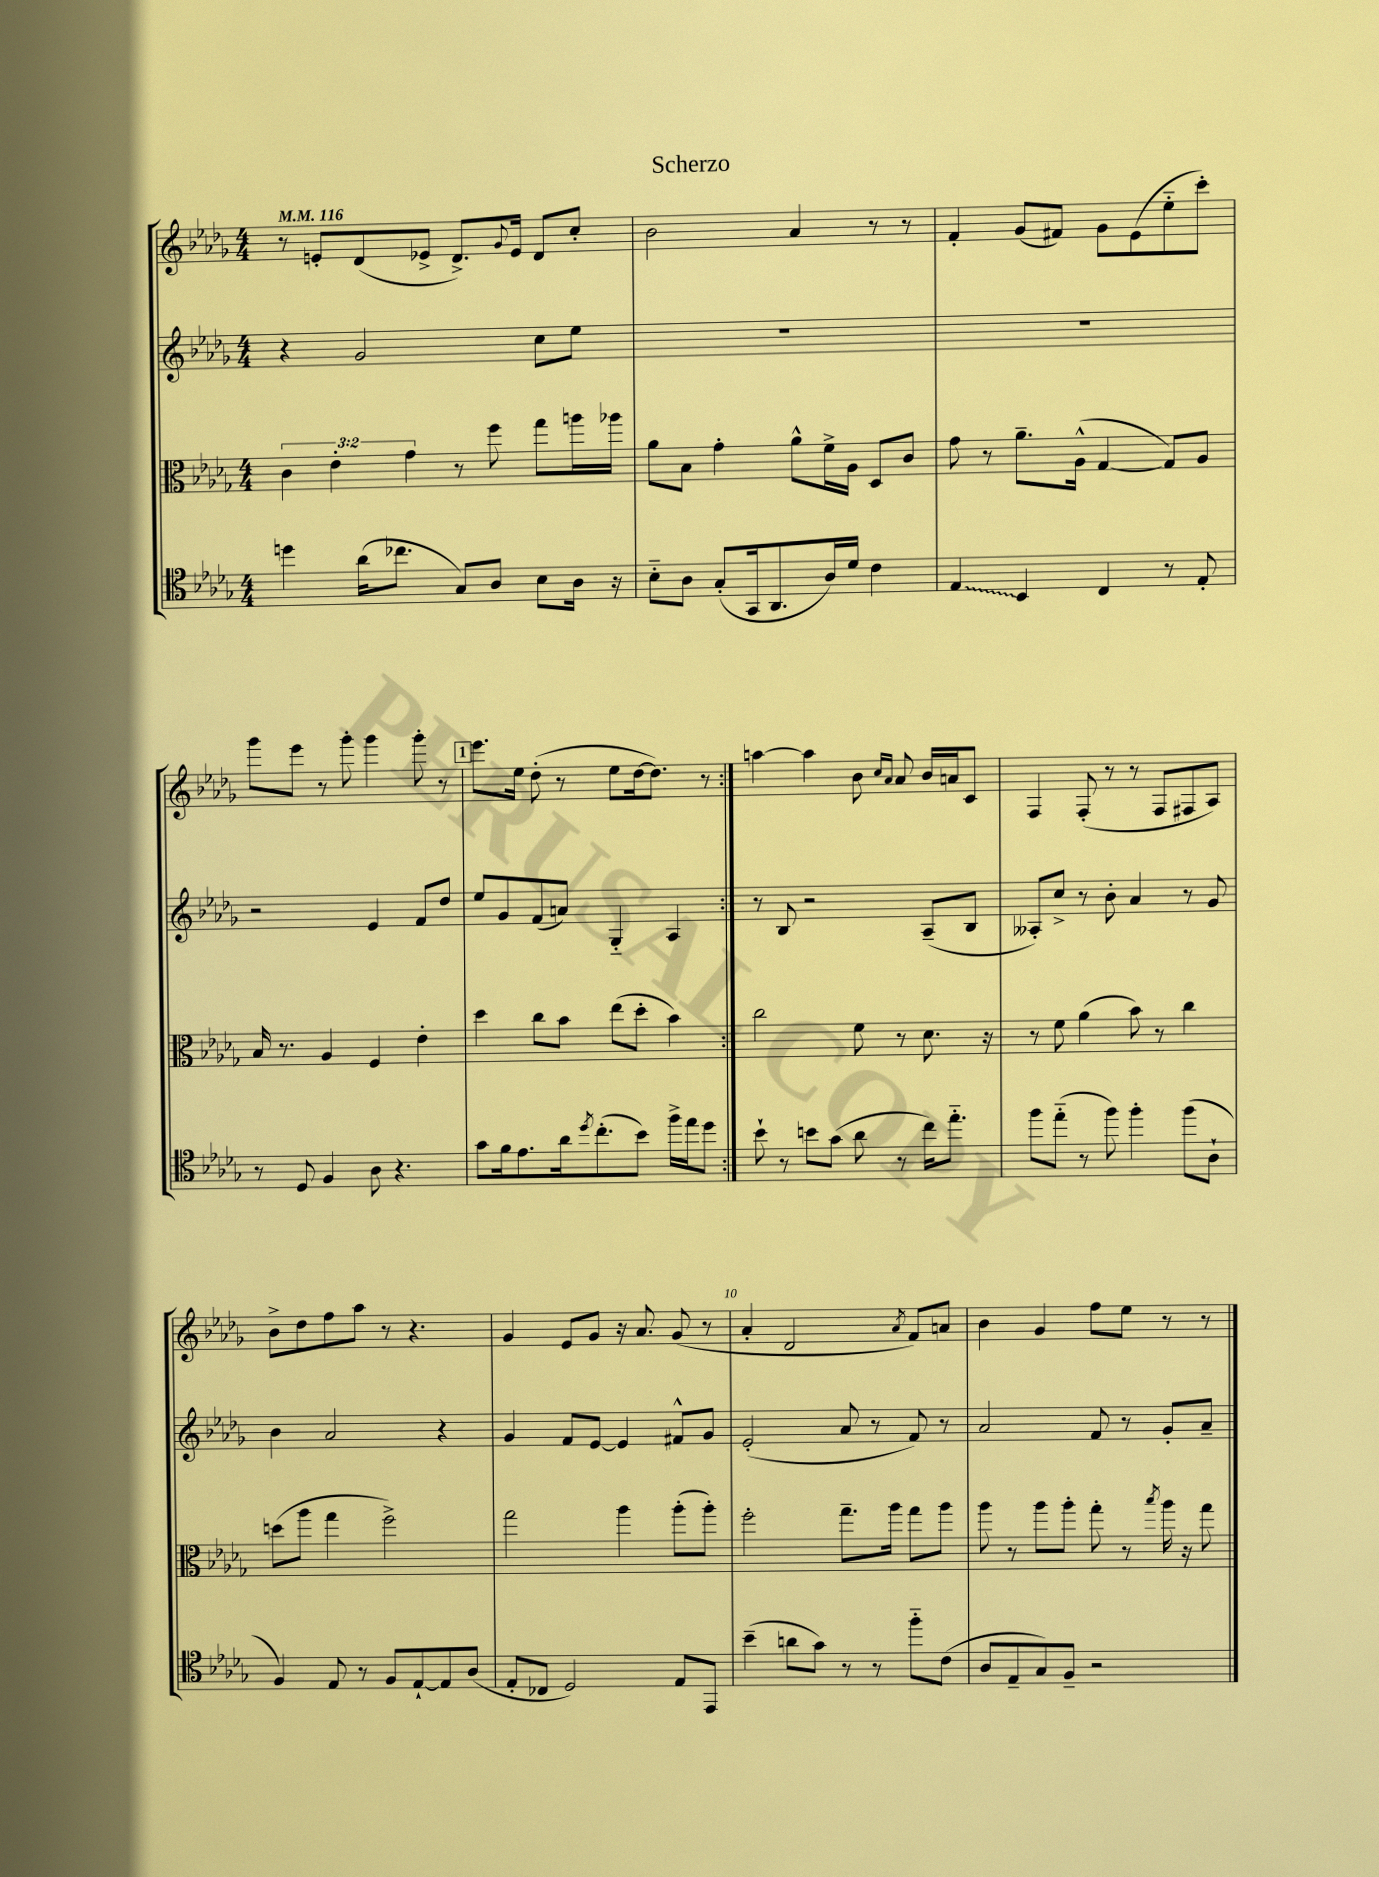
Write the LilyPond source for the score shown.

\header { title = "Scherzo" }
<<
\new StaffGroup <<
\new Staff = "s0" {
    \clef treble \key des \major \numericTimeSignature \time 4/4 \tempo 4 = 116
    \repeat volta 2 { r8 e'8-. des'8( ees'8-> des'8.->) \appoggiatura { ges'8 } ees'16 des'8 c''8-. |
    bes'2 aes'4 r8 r8 |
    f'4-. ges'8( fis'8) ges'8 ees'8( ees''8-_ c'''8-.) |
    ges'''8 ees'''8 r8 ges'''8-. ges'''4 ges'''8-. r8 |
    \mark \markup { \box "1" } ees'''8. ees''16 des''8-.( r8 ees''8 des''16~ des''8.) r8 | }
    a''4~ a''4 bes'8 \grace { c''16 aes'16 } aes'8 bes'16 a'16 c'8 |
    f4 f8-.( r8 r8 f8 fis8 aes8) |
    bes'8-> des''8 f''8 aes''8 r8 r4. |
    ges'4 ees'8 ges'8 r16 aes'8. ges'8( r8 |
    aes'4-. des'2 \acciaccatura { aes'8 } f'8) a'8 |
    bes'4 ges'4 f''8 ees''8 r8 r8 \bar "|." |
}
\new Staff = "s1" {
    \clef treble \key des \major \numericTimeSignature \time 4/4
    \repeat volta 2 { r4 ges'2 c''8 ees''8 |
    R1 |
    R1 |
    r2 ees'4 f'8 des''8 |
    \mark \markup { \box "1" } ees''8 ges'8 f'8( a'8) ges4-_ aes4 | }
    r8 bes8 r2 aes8--( bes8 |
    aeses8-.) c''8-> r8 bes'8-. aes'4 r8 ges'8 |
    bes'4 aes'2 r4 |
    ges'4 f'8 ees'8~ ees'4 fis'8-^ ges'8 |
    ees'2-.( aes'8 r8 f'8) r8 |
    aes'2 f'8 r8 ges'8-. aes'8-- \bar "|." |
}
\new Staff = "s2" {
    \clef alto \key des \major \numericTimeSignature \time 4/4 \override Staff.TupletNumber.text = #tuplet-number::calc-fraction-text
    \repeat volta 2 { \tuplet 3/2 { c'4 ees'4-. ges'4 } r8 f''8 ges''8 a''16 aes''16 |
    aes'8 bes8 ges'4-. aes'8-^ f'16-> aes16 des8 c'8 |
    ges'8 r8 aes'8.-- aes16-^( ges4~ ges8) aes8 |
    bes16 r8. aes4 f4 ees'4-. |
    \mark \markup { \box "1" } des''4 c''8 bes'8 ees''8( des''8-. bes'4) | }
    c''2 f'8 r8 des'8. r16 |
    r8 f'8 aes'4( bes'8) r8 c''4 |
    d''8( aes''8 ges''4 f''2->) |
    ges''2 aes''4 aes''8-.( aes''8-.) |
    f''2-. ges''8.-- aes''16 ges''8 aes''8 |
    aes''8 r8 aes''8 aes''8-. ges''8-. r8 \acciaccatura { bes''8 } aes''16 r16 ges''8 \bar "|." |
}
\new Staff = "s3" {
    \clef tenor \key des \major \numericTimeSignature \time 4/4
    \repeat volta 2 { d''4 aes'16( ces''8. ges8) aes8 bes8 aes16 r16 |
    bes8-_ aes8 ges8-.( ges,16 aes,8. aes16) des'16 c'4 |
    \once \override Glissando.style = #'zigzag ees4\glissando bes,4 c4 r8 ees8-. |
    r8 des8 f4 aes8 r4. |
    \mark \markup { \box "1" } ges'8 f'16 ees'8. aes'16 \acciaccatura { des''8 } c''8.-.( bes'8) f''16-> ees''16 des''8 | }
    bes'8-! r8 b'8 ges'8( aes'8 r8 c''16) ees''8.-_ |
    f''8 ees''8-_( r8 f''8) f''4-. f''8( aes8-! |
    f4) ees8 r8 f8 ees8~-! ees8 aes8( |
    ees8-. ces8 des2) ees8 ees,8 |
    bes'4--( a'8 ges'8) r8 r8 f''8-_ c'8( |
    aes8 ees8-- ges8) f8-- r2 \bar "|." |
}
>>
>>
\layout { \context { \Score \override BarNumber.break-visibility = ##(#f #t #t) barNumberVisibility = #(every-nth-bar-number-visible 5) } }
